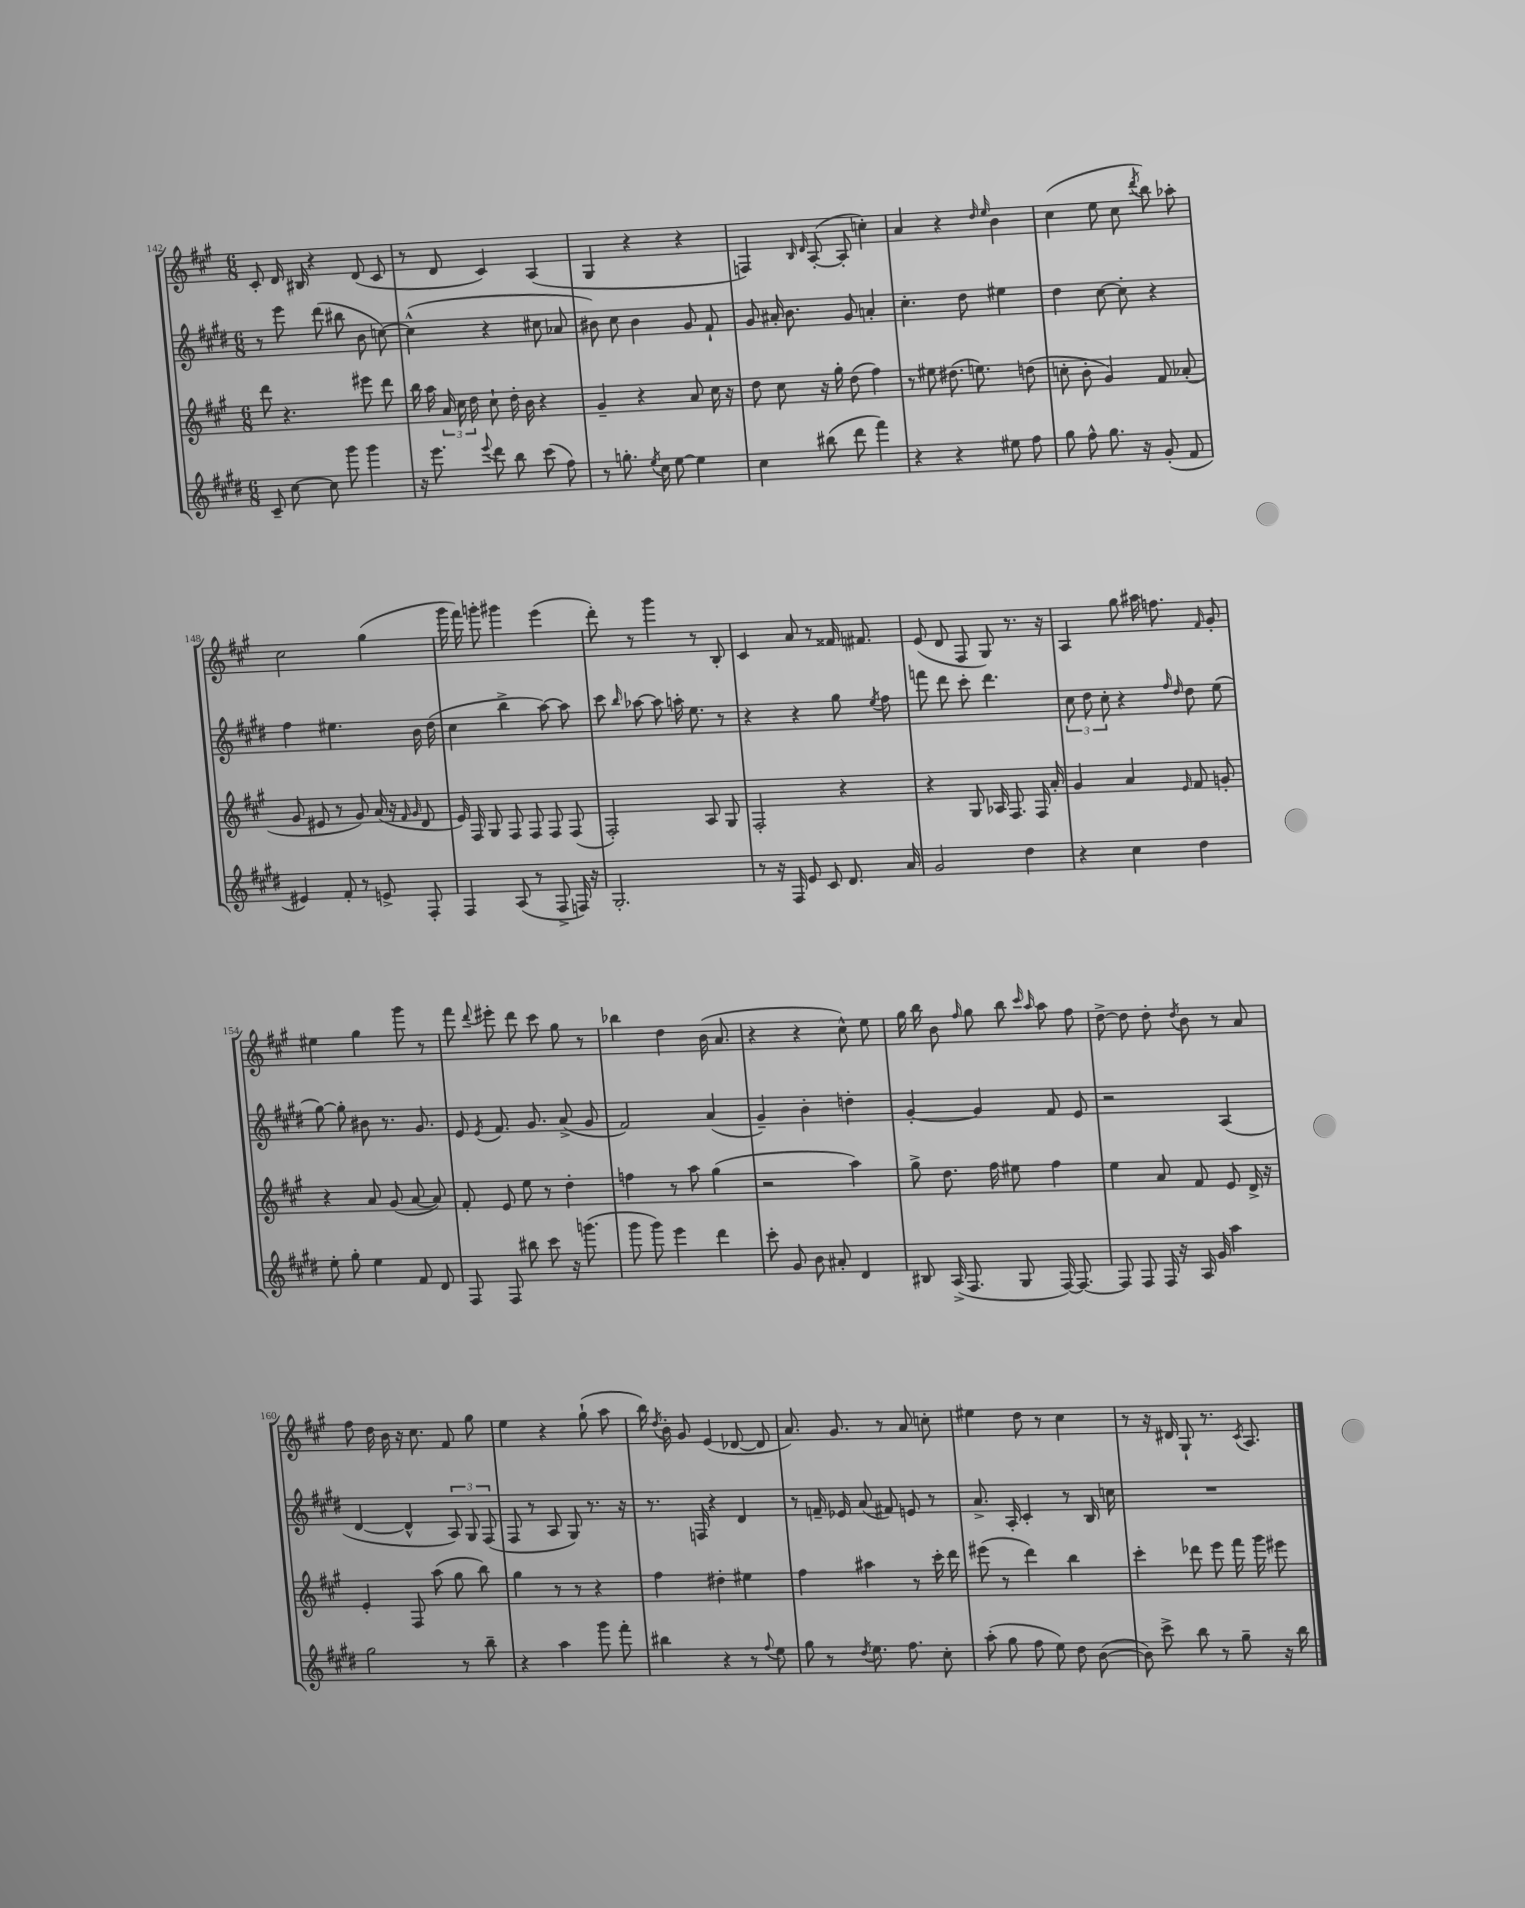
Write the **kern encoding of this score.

**kern	**kern	**kern	**kern
*part4	*part3	*part2	*part1
*staff4	*staff3	*staff2	*staff1
*clefG2	*clefG2	*clefG2	*clefG2
*k[f#c#g#d#]	*k[f#c#g#]	*k[f#c#g#d#]	*k[f#c#g#]
*M6/8	*M6/8	*M6/8	*M6/8
=142	=142	=142	=142
8c#~/	8ddd\	8r	8c#'/
[8cc#\	4.r	8eee\	16d/
.	.	.	16B#X/
8cc#\]	.	(8ddd#\	4r
8ggg#\	.	8bb#X\	.
4ggg#\	8eee#X\	8b\	(8d/
.	8ddd\	[8ccn\)	8c#/
=143	=143	=143	=143
16r	16bb\	(4cc^^\]	8r
8.eee\	16aa\	.	.
.	24a/	.	8d/
.	24cc#\	.	.
.	24dd\	.	.
8qqeee/	.	.	.
8ddd#\	8cc#`\	4r	4c#/)
8bb\	16dd'\	.	.
.	16b\	.	.
(8ccc#\	4r	8cc#X\	(4A/
8ff#\)	.	8a-X/	.
=144	=144	=144	=144
8r	4g#~/	8b#X\)	4G#/
8.ggn'\	.	8cc#\	.
.	4r	4b#\	4r
8qee/	.	.	.
16cc#\	.	.	.
[8ee\	.	.	.
4ee\]	8a/	8g#/	4r
.	16cc#\	8f#`/	.
.	16r	.	.
=145	=145	=145	=145
4cc#\	8dd\	8g#/	4Fn/)
.	8cc#\	16a#X'/	.
.	.	8.b\	.
.	.	.	16qqB/
.	.	.	16qqd/
(8bb#X\	16r	.	([8A'/
.	16gg#'\	.	.
8ddd#\	(8dd\	8g#/	8A'/]
4fff#\)	4ff#\)	4an'/	4ccn'\)
=146	=146	=146	=146
4r	8r	4.cc#'\	4a/
.	8ee#X\	.	.
4r	(8.dd#X\	.	4r
.	.	8dd#\	.
.	8.een\)	.	.
.	.	.	16qqdd/
.	.	.	16qqee/
8ee#X\	.	4ee#X\	4b\
8ff#\	(8ddn\	.	.
=147	=147	=147	=147
8gg#\	8ccn'\	4dd#\	(4cc#\
8ff#^^\	8b'\	.	.
8.gg#\	4g#/)	[8cc#\	8ee\
.	.	8cc#'\]	8cc#\
16r	.	.	.
.	.	.	8qddd/
(8g#'/	8f#/	4r	8bb\)
8f#/	(8a-X'/	.	8aa-X'\
!!LO:LB:g=z
=148	=148	=148	=148
4e#X/)	8g#/	4ff#\	2cc#\
.	8e#X/	.	.
8f#'/	8r	4.ee#X\	.
8r	8g#/)	.	.
8en^/	(16a/	.	(4gg#\
.	16r	.	.
.	16qqf#/	.	.
.	16qqg#/	.	.
8F#'/	8d/	16b\	.
.	.	(16dd#\	.
=149	=149	=149	=149
4F#/	16e/)	4cc#\	16ggg#\
.	16F#/	.	16fff#\)
.	8G#/	.	8gggn'\
(8A/	8F#/	4bb^\	4ggg#X\
8r	8F#/	.	.
8F#^/	8F#/	[8aa\)	(4eee\
16Fn/)	(8F#/	8aa\]	.
16r	.	.	.
=150	=150	=150	=150
2.G#'/	2F#'/)	8ccc#\	8ddd'\)
.	.	16qqbb/	.
.	.	[8aa-X\	8r
.	.	8aa-\]	4ggg#\
.	.	16aan'\	.
.	.	8.ee\	.
.	8A/	.	8r
.	8G#/	8r	8B'/
=151	=151	=151	=151
8r	2F#'/	4r	4c#/
16r	.	.	.
16F#/	.	.	.
8e/	.	4r	8a/
8c#/	.	.	8r
8.d#/	4r	8gg#\	16f##X/
.	.	.	8.f#X/
.	.	8qee/	.
.	.	8ff#\	.
16a/	.	.	.
=152	=152	=152	=152
2g#/	4r	8fffn\	(8e/
.	.	8ddd#\	8d/
.	8G#/	8ccc#'\	8F#/
.	16A-X/	4.ddd#\	8G#/)
.	8.F#/	.	.
4dd#\	.	.	8.r
.	16F#/	.	.
.	16a'/	.	16r
=153	=153	=153	=153
4r	4g#/	12cc#\	4A/
.	.	12dd#\	.
.	.	12cc#'\	.
4cc#\	4a/	4r	8gg#\
.	.	.	16aa#X\
.	.	.	8.ffn\
.	.	16qqff#/	.
.	16qqe/	16qqdd#/	.
4dd#\	8f#/	8dd#\	.
.	.	.	16qqf#/
.	8gn'/	(8ee\	8g#'/
!!LO:LB:g=z
=154	=154	=154	=154
8ee'\	4r	[8gg#\)	4ee#X\
8gg#'\	.	8gg#'\]	.
4ee\	8a/	8b#X\	4gg#\
.	(8g#/	8.r	.
8f#/	[8a/	.	8ggg#\
.	.	8.g#/	.
8d#/	8a/])	.	8r
=155	=155	=155	=155
8F#/	8f#'/	8e/	8fff#\
.	.	8qe/	8qqddd/
8F#/	8e/	8.f#/	8eee#X'\
8bb#X\	8ee\	.	8ddd\
.	.	8.g#/	.
8ccc#\	8r	.	8ccc#\
16r	4dd'\	(8a^/	8gg#\
(8.gggn\	.	.	.
.	.	8g#/	8r
=156	=156	=156	=156
8ggg#\	4ffn\	2f#/)	4bb-X\
8ggg#\)	.	.	.
4eee\	8r	.	4dd\
.	8aa\	.	.
4ddd#\	(4gg#\	(4a/	(16b\
.	.	.	8.a/
=157	=157	=157	=157
8ccc#'\	2r	4g#~/)	4r
8g#/	.	.	.
8b\	.	4b'\	4r
8a#X'/	.	.	.
4d#/	4aa\)	4ddn'\	8cc#^^\)
.	.	.	8ee\
=158	=158	=158	=158
8B#X/	8gg#^\	[4g#'/	16gg#\
.	.	.	16bb\
(16A^/	8.dd\	.	8b\
8.F#/	.	.	.
.	.	.	16qqff#/
.	.	4g#/]	8gg#\
.	16ff#\	.	.
8G#/	8ee#X\	.	8bb\
.	.	.	16qqccc#/
.	.	.	16qqaa/
[16F#/)	4ff#\	8f#/	8aa\
8.F#/_	.	.	.
.	.	8e/	8ff#\
=159	=159	=159	=159
8F#/]	4ee\	2r	[8dd^\
8F#/	.	.	8dd\]
16F#/	8a/	.	8dd'\
16r	.	.	.
.	.	.	8qdd/
16A/	8f#/	.	8b\
16g#/	.	.	.
4aa\	8e/	(4A/	8r
.	16d^/	.	8a/
.	16r	.	.
!!LO:LB:g=z
=160	=160	=160	=160
2gg#\	4e'/	[4d#/	8ff#\
.	.	.	16dd\
.	.	.	16b\
.	8F#/	4d#^^/]	16r
.	.	.	8.cc#\
.	(8aa\	.	.
8r	8gg#\	12A/)	8f#/
.	.	12G#/	.
8bb~\	8bb\)	.	8gg#\
.	.	(12F#/	.
=161	=161	=161	=161
4r	4gg#\	8F#/	4ee\
.	.	8r	.
4aa\	8r	8A/	4r
.	8r	8G#/)	.
8ggg#\	4r	8.r	(8gg#`\
8fff#'\	.	.	8aa\
.	.	16r	.
=162	=162	=162	=162
4bb#X\	4ff#\	8.r	16bb\)
.	.	.	8qdd/
.	.	.	16b'\
.	.	.	8g#/
.	.	16Fn/	.
4r	4dd#X'\	4r	(4e/
8r	4ee#X\	4d#/	[8d-X/
8qqff#/	.	.	.
8ee\	.	.	8d-/]
=163	=163	=163	=163
8gg#\	4ff#\	8r	8.a/)
8r	.	16fn~/	.
.	.	16e-X/	8.g#/
8qdd#/	.	.	.
8.ee\	4aa#X\	(8a/	.
.	.	8f#X/)	8r
8.ff#\	.	.	.
.	8r	8en/	8a/
8cc#'\	16ccc#'\	8r	8ccn'\
.	16ddd\	.	.
=164	=164	=164	=164
(8aa'\	(8eee#X\	8.a^/	4ee#X\
8gg#\	8r	.	.
.	.	16A'/	.
8ff#\	4ddd\)	4c#'/	8dd\
8ee\)	.	.	8r
8dd#\	4bb\	8r	4cc#\
([8b\	.	16B/	.
.	.	16ccn\	.
=165	=165	=165	=165
8b\])	4ccc#'\	2.r	8r
8ccc#^\	.	.	16r
.	.	.	16d#X/
8bb\	8ddd-X\	.	8G#`/
8r	8eee\	.	8.r
8gg#~\	16fff#\	.	.
.	.	.	8qc#/
.	16ggg#\	.	8.A/
16r	8eee#X\	.	.
16bb\	.	.	.
==	==	==	==
*-	*-	*-	*-
